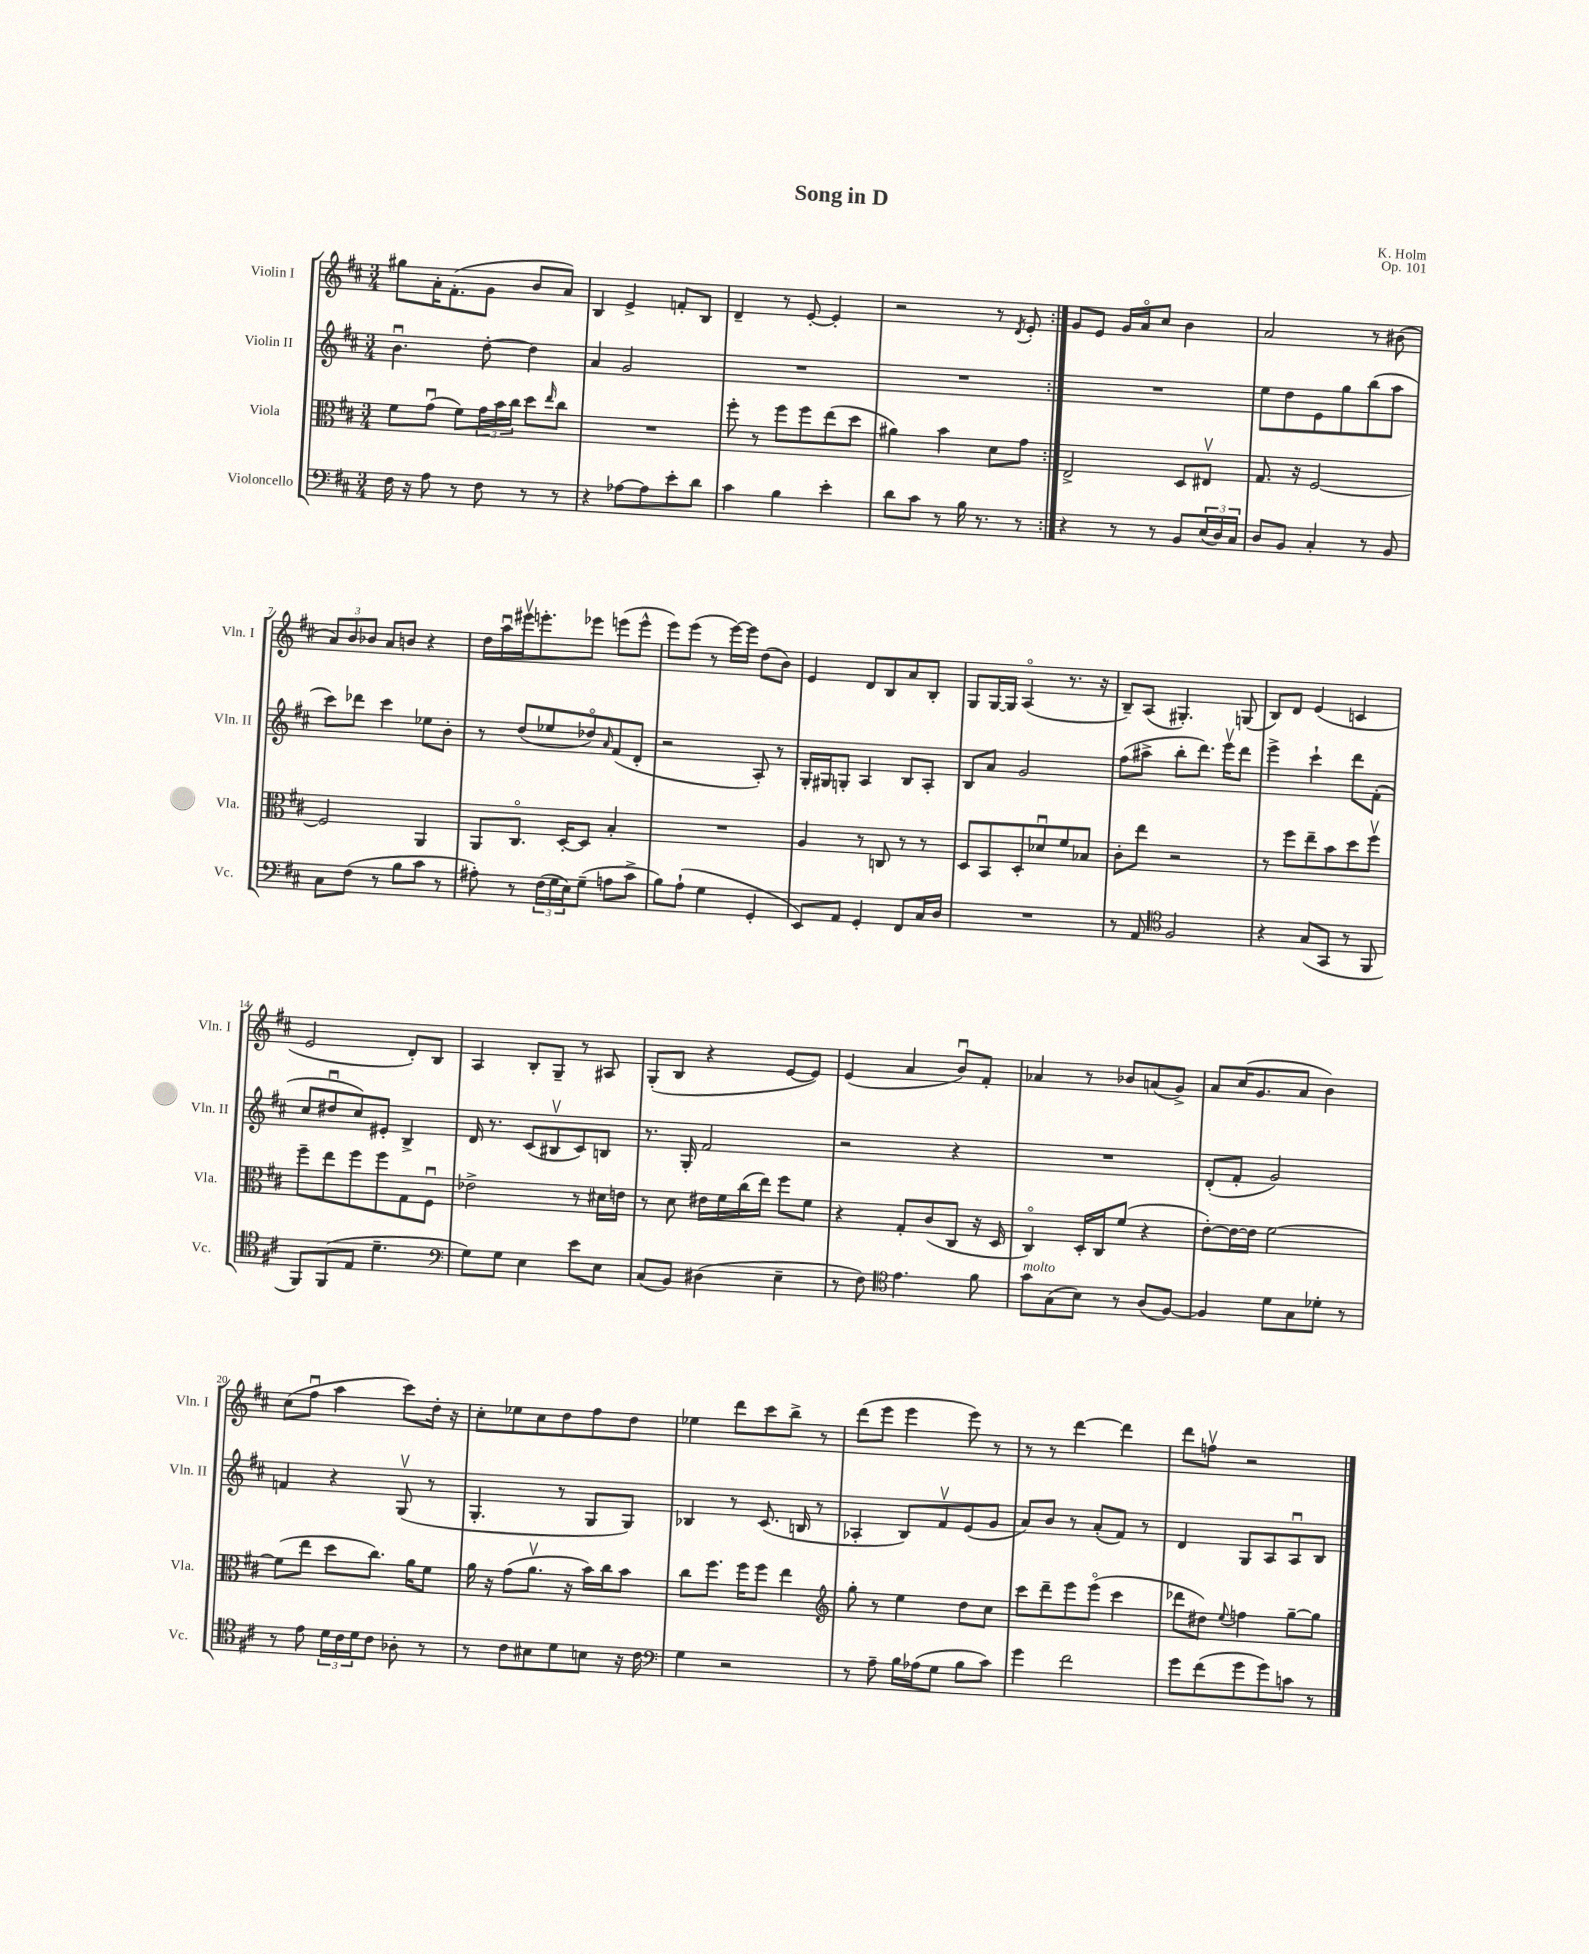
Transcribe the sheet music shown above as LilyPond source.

\header { title = "Song in D" composer = "K. Holm" opus = "Op. 101" }
<<
\new StaffGroup <<
\new Staff = "s0" \with { instrumentName = "Violin I" shortInstrumentName = "Vln. I" } {
    \clef treble \key d \major \numericTimeSignature \time 3/4
    \repeat volta 2 { gis''8 a'16-. fis'8.-.( g'8 b'8 a'8) |
    b4 e'4-> f'8-. b8 |
    d'4-- r8 e'8~-. e'4-. |
    r2 r8 \acciaccatura { d'8 } e'8-. | }
    g'8 e'8 g'16 a'16\flageolet cis''8 b'4 |
    a'2 r8 bis'8( |
    \tuplet 3/2 { a'8) b'8 bes'8 } a'8 b'8 r4 |
    d''16 a''16\downbow eis'''16\upbow e'''8.-. ees'''8 e'''8( e'''8-^ |
    e'''8) e'''8( r8 e'''16~) e'''16 d''8( b'8) |
    e'4 d'8 b8 a'8 b8-. |
    g8 g16~ g16 a4\flageolet( r8. r16 |
    b8--) a8( gis4.-.) g8( |
    b8) d'8 e'4( c'4 |
    e'2 d'8-.) b8 |
    a4 b8-. g8-- r8 ais8 |
    g8-.( b8 r4 e'8~ e'8) |
    e'4( a'4 b'8\downbow) fis'8-. |
    aes'4 r8 bes'8 a'8( g'8->) |
    a'8 cis''16( g'8. a'8 b'4) |
    cis''8( fis''8\downbow a''4 cis'''8) d''16-. r16 |
    cis''8-. ees''8 cis''8 d''8 fis''8 d''8 |
    ees''4 d'''8 cis'''8 b''8-> r8 |
    d'''8( e'''8 e'''4 e'''8) r8 |
    r8 r8 d'''4~ d'''4 |
    d'''8 f''8\upbow r2 \bar "|." |
}
\new Staff = "s1" \with { instrumentName = "Violin II" shortInstrumentName = "Vln. II" } {
    \clef treble \key d \major \numericTimeSignature \time 3/4
    \repeat volta 2 { b'4.\downbow d''8~-. d''4 |
    a'4 g'2 |
    R2. |
    R2. | }
    R2. |
    e''8 d''8 e'8 g''8 b''8( a''8 |
    cis'''8) des'''8 cis'''4 ees''8 b'8-. |
    r8 d''8( ees''8 des''8\flageolet) \grace { a'16 } fis'8( d'8-. |
    r2 a8-.) r8 |
    g16-. gis16 g8-. a4 b8 a8-. |
    b8 a'8 g'2 |
    fis''8( ais''8-> b''8-. d'''8.) e'''16\upbow d'''8 |
    e'''4-> cis'''4-! d'''8 fis'8-.( |
    cis''8 dis''8\downbow cis''8) eis'8-. b4-> |
    d'16 r8. cis'8( bis8\upbow cis'8) b8 |
    r8. g16-. fis'2 |
    r2 r4 |
    R2. |
    d'8-.( fis'8-. g'2) |
    f'4 r4 g8\upbow( r8 |
    g4.-. r8 g8 g8) |
    bes4 r8 cis'8.( b16 r8 |
    aes4-. b8) fis'8\upbow e'8( g'8 |
    a'8) b'8 r8 a'8-.( fis'8) r8 |
    d'4 g8 a8 a8\downbow b8 \bar "|." |
}
\new Staff = "s2" \with { instrumentName = "Viola" shortInstrumentName = "Vla." } {
    \clef alto \key d \major \numericTimeSignature \time 3/4
    \repeat volta 2 { fis'8 g'8\downbow( fis'8) \tuplet 3/2 { g'16 b'16 cis''16 } d''8 \grace { e''16 } cis''8 |
    R2. |
    fis''8-. r8 fis''8 fis''8 e''8( d''8 |
    ais'4) b'4 d'8 g'8 | }
    e2-> d8 eis8\upbow |
    g8. r16 fis2~ |
    fis2 a,4 |
    a,8 cis8.\flageolet d16~-. d8 b4-. |
    R2. |
    a4 r8 c8 r8 r8 |
    d8 b,8 d8-. des'8\downbow fis'8 bes8 |
    cis'8-. e''8 r2 |
    r8 fis''8 e''8-- b'8 d''8 fis''8\upbow |
    fis''8-- e''8 fis''8 fis''8 g8 fis8\downbow |
    ees'2-> r8 dis'16 e'16 |
    r8 d'8 eis'16 fis'16 cis''16( e''16) fis''8 fis'8 |
    r4 g8-. cis'8( cis8 r16 d16 |
    cis4\flageolet) d16-. cis16 fis'8( r4 |
    e'8~-.) e'16~ e'16 fis'2~ |
    fis'8( e''8 d''8 cis''8.) a'16 fis'8 |
    a'16 r16 g'8( a'8.\upbow r16 b'16) cis''16 b'8 |
    cis''8 fis''8. fis''16 fis''8 e''4 |
    \clef treble g''8-. r8 e''4 d''8 cis''8 |
    cis'''8 d'''8-- e'''8 e'''8\flageolet( cis'''4 |
    des'''8 dis''8) \appoggiatura { e''8 } f''4 g''8~-- g''8 \bar "|." |
}
\new Staff = "s3" \with { instrumentName = "Violoncello" shortInstrumentName = "Vc." } {
    \clef bass \key d \major \numericTimeSignature \time 3/4
    \repeat volta 2 { fis16 r16 a8 r8 fis8 r8 r8 |
    r4 aes8~ aes8 e'8-. d'8 |
    cis'4 b4 e'4-. |
    d'8 cis'8 r8 b16 r8. r8 | }
    r4 r8 r8 b,8 \tuplet 3/2 { e16( d16) cis16 } |
    d8 b,8 cis4-. r8 b,8 |
    cis8 fis8( r8 b8 cis'8 r8 |
    ais8-.) r8 \tuplet 3/2 { fis16( g16 e16) } g8--( a8 cis'8-> |
    b8) a8-!( g4 g,4-. |
    e,8) a,8 g,4-. fis,8 cis16 d16 |
    R2. |
    r8 a,8 \clef tenor fis2 |
    r4 g8( g,8 r8 fis,8 |
    fis,8) fis,8( e8 d'4.-- |
    \clef bass g8) g8 e4 e'8 e8 |
    cis8( b,8) dis4( e4-- |
    r8 fis8) \clef tenor e'4. fis'8 |
    g'8^\markup { \italic "molto" } g8( b8) r8 a8( fis8~) |
    fis4 d'8 g8 des'8-. r8 |
    r8 e'8 \tuplet 3/2 { d'16 cis'16 d'16 } cis'8 aes8-. r8 |
    r8 cis'8 bis8 d'8 b8 r16 cis'16 |
    \clef bass g4 r2 |
    r8 a8-- b16 aes16( g8 b8 cis'8) |
    g'4 fis'2 |
    g'8 fis'8( g'8 g'8) c'8 r8 \bar "|." |
}
>>
>>
